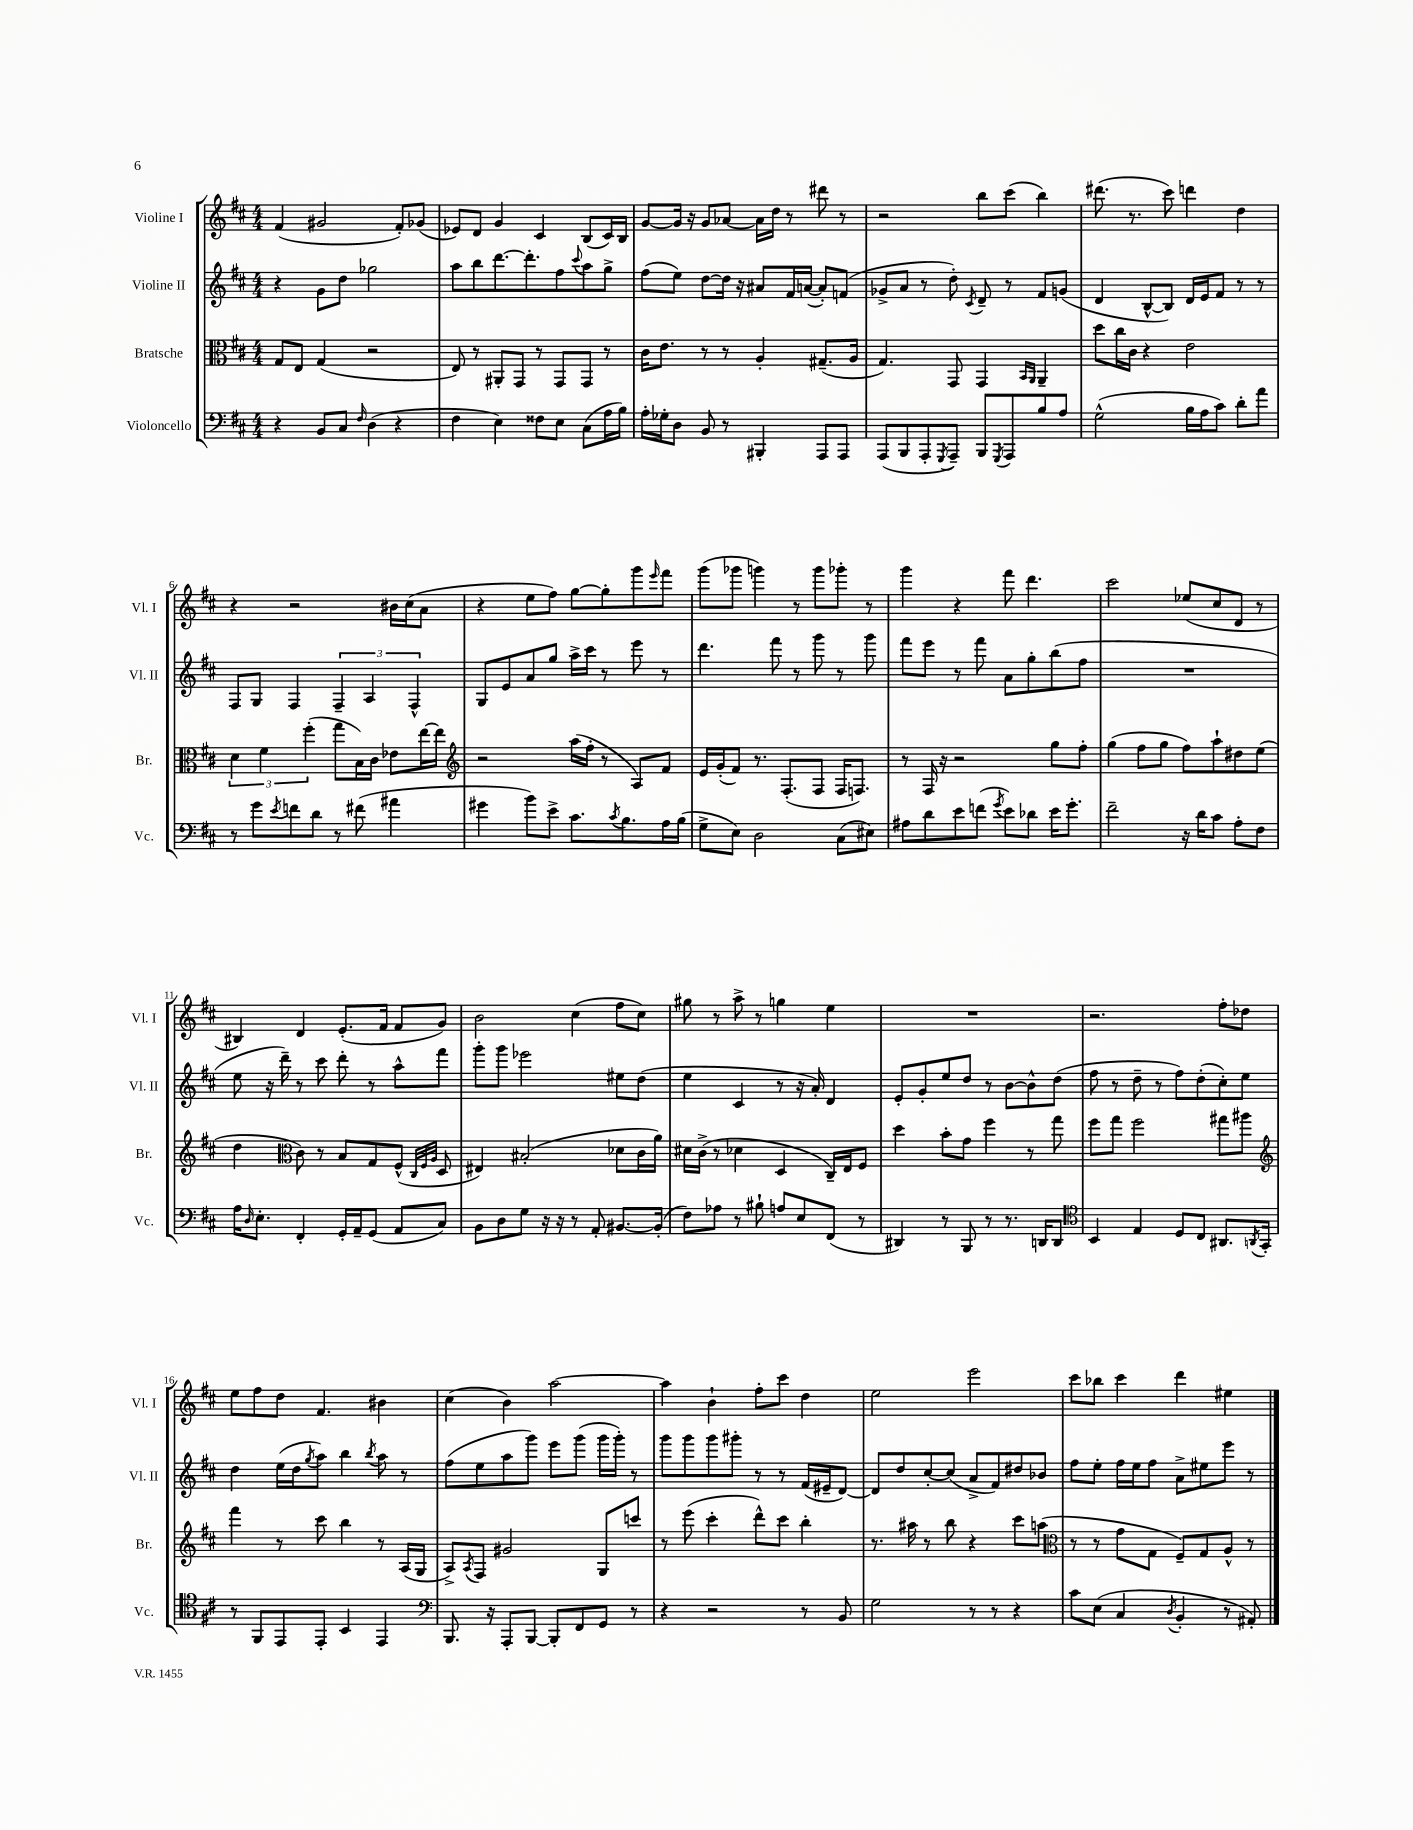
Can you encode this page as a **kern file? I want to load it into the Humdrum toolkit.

**kern	**kern	**kern	**kern
*part4	*part3	*part2	*part1
*staff4	*staff3	*staff2	*staff1
*I"Violoncello	*I"Bratsche	*I"Violine II	*I"Violine I
*I'Vc.	*I'Br.	*I'Vl. II	*I'Vl. I
*clefF4	*clefC3	*clefG2	*clefG2
*k[f#c#]	*k[f#c#]	*k[f#c#]	*k[f#c#]
*M4/4	*M4/4	*M4/4	*M4/4
=1	=1	=1	=1
4r	8G/L	4r	(4f#/
.	8E/J	.	.
8BB/L	(4G/	8g\L	2g#X/
8C#/J	.	8dd\J	.
16qqF#/	.	.	.
(4D\	2r	2gg-X\	.
4r	.	.	8f#'/L)
.	.	.	(8g-X/J
=2	=2	=2	=2
4F#\	8E/)	8aa\L	8e-X/L)
.	8r	8bb\	8d/J
4E\)	8AA#X'/L	[8.ddd\	4g/
.	8GG/J	.	.
.	.	8.ddd'\]	.
8F##X\L	8r	.	4c#/
8E\J	8GG/L	8ff#\	.
.	.	8qqccc#/	.
(8C#\L	8GG/J	8aa\	(8B/L
16A\L	8r	8gg^\J	16c#/L)
16B\JJ)	.	.	16B/JJ
=3	=3	=3	=3
16A'\LL	16c#\KL	(8ff#\L	[8g/L
16G-X'\J	8.e\J	.	.
8D\J	.	8ee\J)	16g/Jk]
.	.	.	16r
8BB/	8r	[8dd\L	8g/L
8r	8r	16dd\Jk]	[8a-X/J
.	.	16r	.
4BBB#X'/	4A'/	8a#X/L	16a-\LL]
.	.	.	16dd\JJ
.	.	16f#/L	8r
.	.	([16an/JJ	.
8AAA/L	(8.G#X~/L	8a'/L])	8ddd#X\
8AAA/J	.	(8fn/J	8r
.	16A/Jk	.	.
=4	=4	=4	=4
(8AAA/L	4.G/)	8g-X^/L	2r
8BBB/	.	8a/J	.
8AAA'/	.	8r	.
8qGGG/	.	.	.
8AAA~/J)	8GG/	8dd'\)	.
.	.	8qc#/	.
8BBB/L	4GG/	8d~/	8bb\L
8qGGG/	.	.	.
8AAA/	.	8r	(8ccc#\J
.	16qqBB/LL	.	.
.	16qqAA/JJ	.	.
8B/	4AA~/	8f#/L	4bb\)
8A/J	.	(8gn/J	.
=5	=5	=5	=5
(2G^^\	8dd\L	4d/	(8.ddd#X\
.	16cc#\L	.	.
.	16c#\JJ	.	8.r
.	4r	[8B^^/L	.
.	.	8B/J])	8ccc#\)
16B\LL	2e\	16d/LL	4dddn\
16A\J	.	16e/J	.
8c#\J)	.	8f#/J	.
8d'\L	.	8r	4dd\
8a\J	.	8r	.
!!LO:LB:g=z
=6	=6	=6	=6
8r	6d\	8F#/L	4r
8g\L	.	8G/J	.
.	6f#\	.	.
8qe/	.	.	.
8fn\	.	4F#/	2r
.	(6ff#'\	.	.
8d\J	.	.	.
8r	8gg\L	6F#~/	.
(8f#X\	16B\L)	.	.
.	.	6A/	.
.	16c#\JJ	.	.
4a#X\	8e-X\L	.	16b#X\LL
.	.	.	(16cc#\J
.	.	6F#^^/	.
.	[16ee\L	.	8a\J
.	16ee\JJ]	.	.
=7	=7	=7	=7
*	*clefG2	*	*
4g#X\	2r	8G/L	4r
.	.	8e/	.
8b\L)	.	8a/	8ee\L
8e^\J	.	8gg/J	8ff#\J)
8.c#\L	(16aa\LL	16aa^\LL	[8gg\L
.	16ff#'\JJ	16ccc#\JJ	.
.	8r	8r	8gg'\]
8qc#/	.	.	.
8.B\	.	.	.
.	8A/L)	8eee\	8ggg\
.	.	.	16qqeee/
16A\L	8f#/J	8r	8fff#\J
(16B\JJ	.	.	.
=8	=8	=8	=8
8G^\L	16e/LL	4.ddd\	(8ggg\L
.	(16g'/J	.	.
8E\J)	8f#/J)	.	8ggg-X\J
2D\	8.r	.	4gggn\)
.	.	8fff#\	.
.	(8.F#'/L	.	.
.	.	8r	8r
.	8F#/J	8ggg\	8ggg\L
(8C#\L	16F#/KL	8r	8ggg-X'\J
.	8.Fn/J)	.	.
8E#X\J)	.	8ggg\	8r
=9	=9	=9	=9
8A#X\L	8r	8fff#\L	4ggg\
8d\	16F#/	8eee\J	.
.	16r	.	.
8e\	2r	8r	4r
(8fn\J	.	8fff#\	.
8qg/	.	.	.
8e\L)	.	8a\L	8fff#\
8d-X\J	.	8gg'\	4.ddd\
16e\KL	8gg\L	(8bb\	.
8.g'\J	.	.	.
.	8ff#'\J	8ff#\J	.
=10	=10	=10	=10
2f#~\	(4gg\	1r	2ccc#\
.	8ff#\L	.	.
.	8gg\J	.	.
16r	8ff#\L)	.	(8ee-X/L
16d\KL	.	.	.
8c#\J	8aa`\	.	8cc#/
8A'\L	8dd#X\	.	8d/J
8F#\J	(8ee\J	.	8r
!!LO:LB:g=z
=11	=11	=11	=11
16A\KL	4dd\	8ee\	4B#X/)
16qqD/	.	.	.
8.E'\J	.	.	.
.	.	16r	.
.	.	16ddd~\)	.
*	*clefC3	*	*
4FF#'/	8c#\)	8r	4d/
.	8r	8ccc#\	.
16GG'/LL	8B/L	8ddd'\	(8.e'/L
16AA~/J	.	.	.
(8GG/J	8G/	8r	.
.	.	.	16f#/Jk
8AA/L	(8F#^^/J	8aa^^\L	8f#/L
.	32qqC#/LLL	.	.
.	32qqF#/	.	.
.	32qqA/JJJ	.	.
8C#/J)	8D/	8fff#\J	8g/J)
=12	=12	=12	=12
8BB\L	4E#X/)	8ggg'\L	2b\
8D\	.	8ggg\J	.
8G\J	(2B#X'/	2eee-X\	.
16r	.	.	.
16r	.	.	.
8r	.	.	(4cc#\
8AA'/	.	.	.
[8.BB#X/L	8d-X\L	8ee#X\L	8ff#\L
.	16c#\L	(8dd\J	8cc#\J)
(16BB#'/Jk]	16a\JJ)	.	.
=13	=13	=13	=13
8F#\L)	16d#X\LL	4ee\	8gg#X\
.	(16c#^\JJ	.	.
8A-X\J	8r	.	8r
8r	4d-X\	4c#/	8aa^\
8B#X`\	.	.	8r
8An/L	4D/	8r	4ggn\
8E/	.	16r	.
.	.	16a'/)	.
(8FF#/J	16C#~/LL)	4d/	4ee\
.	16E/J	.	.
8r	8F#/J	.	.
=14	=14	=14	=14
4DD#X/)	4dd\	8e'/L	1r
.	.	8g'/	.
8r	8b'\L	8ee/	.
8BBB/	8g\J	8dd/J	.
8r	4ff#\	8r	.
8.r	.	[8b\L	.
.	8r	8b^^\]	.
16DDn/KL	.	.	.
8DD/J	8gg\	(8dd\J	.
=15	=15	=15	=15
*clefC4	*	*	*
4BB/	8ff#\L	8ff#\	2.r
.	8gg\J	8r	.
4E/	2ff#\	8dd~\	.
.	.	8r	.
8D/L	.	8ff#\L)	.
8C#/J	.	(8dd'\	.
8.AA#X/L	8gg#X\L	8cc#'\)	8ff#'\L
.	8aa#X\J	8ee\J	8dd-X\J
8qAAn/	.	.	.
16GG'/Jk	.	.	.
!!LO:LB:g=z
=16	=16	=16	=16
*	*clefG2	*	*
8r	4fff#\	4dd\	8ee\L
8FF#/L	.	.	8ff#\
8EE/	8r	(16ee\LL	8dd\J
.	.	16dd\J	.
.	.	8qgg/	.
8EE'/J	8ccc#\	8aa\J)	4.f#/
4BB/	4bb\	4bb\	.
.	.	8qbb/	.
4EE/	8r	8aa\	4b#X\
.	(16A/LL	8r	.
.	16G/JJ	.	.
=17	=17	=17	=17
*clefF4	*	*	*
8.BBB/	8A^/L)	(8ff#\L	(4cc#\
.	8qA/	.	.
.	8F#/J	8ee\	.
16r	.	.	.
8AAA'/L	2g#X/	8aa\	4b\)
[8BBB/J	.	8ggg\J)	.
8BBB'/L]	.	8eee\L	[2aa\
8FF#/	.	(8ggg\J	.
8GG/J	8G/L	16ggg\LL	.
.	.	16ggg'\JJ)	.
8r	8cccn/J	8r	.
=18	=18	=18	=18
4r	8r	8ggg\L	4aa\]
.	(8eee\	8ggg\	.
2r	4ccc#'\	8ggg\	4b`\
.	.	8ggg#X'\J	.
.	8ddd^^\L)	8r	8ff#'\L
.	8ccc#\J	8r	8ccc#\J
8r	4bb'\	(16f#/LL	4dd\
.	.	16e#X~/J	.
8BB/	.	[8d/J)	.
=19	=19	=19	=19
2G\	8.r	8d/L]	2ee\
.	.	8dd/	.
.	16aa#X\	.	.
.	8r	[8cc#'/	.
.	8bb\	(8cc#/J]	.
8r	4r	8a^/L	2eee\
8r	.	8f#/)	.
4r	8ccc#\L	8dd#X/	.
.	(8aan\J	8b-X/J	.
=20	=20	=20	=20
*	*clefC3	*	*
8c#\L	8r	8ff#\L	8ccc#\L
(8E\J	8r	8ee'\J	8bb-X\J
4C#/	8g\L	16ff#\LL	4ccc#\
.	.	16ee\J	.
.	8G\J	8ff#\J	.
8qD/	.	.	.
4BB'/	8F#~/L)	8a^\L	4ddd\
.	8G/	8ee#X\	.
8r	8A^^/J	8eee\J	4ee#X\
8AA#X'/)	8r	8r	.
==	==	==	==
*-	*-	*-	*-
